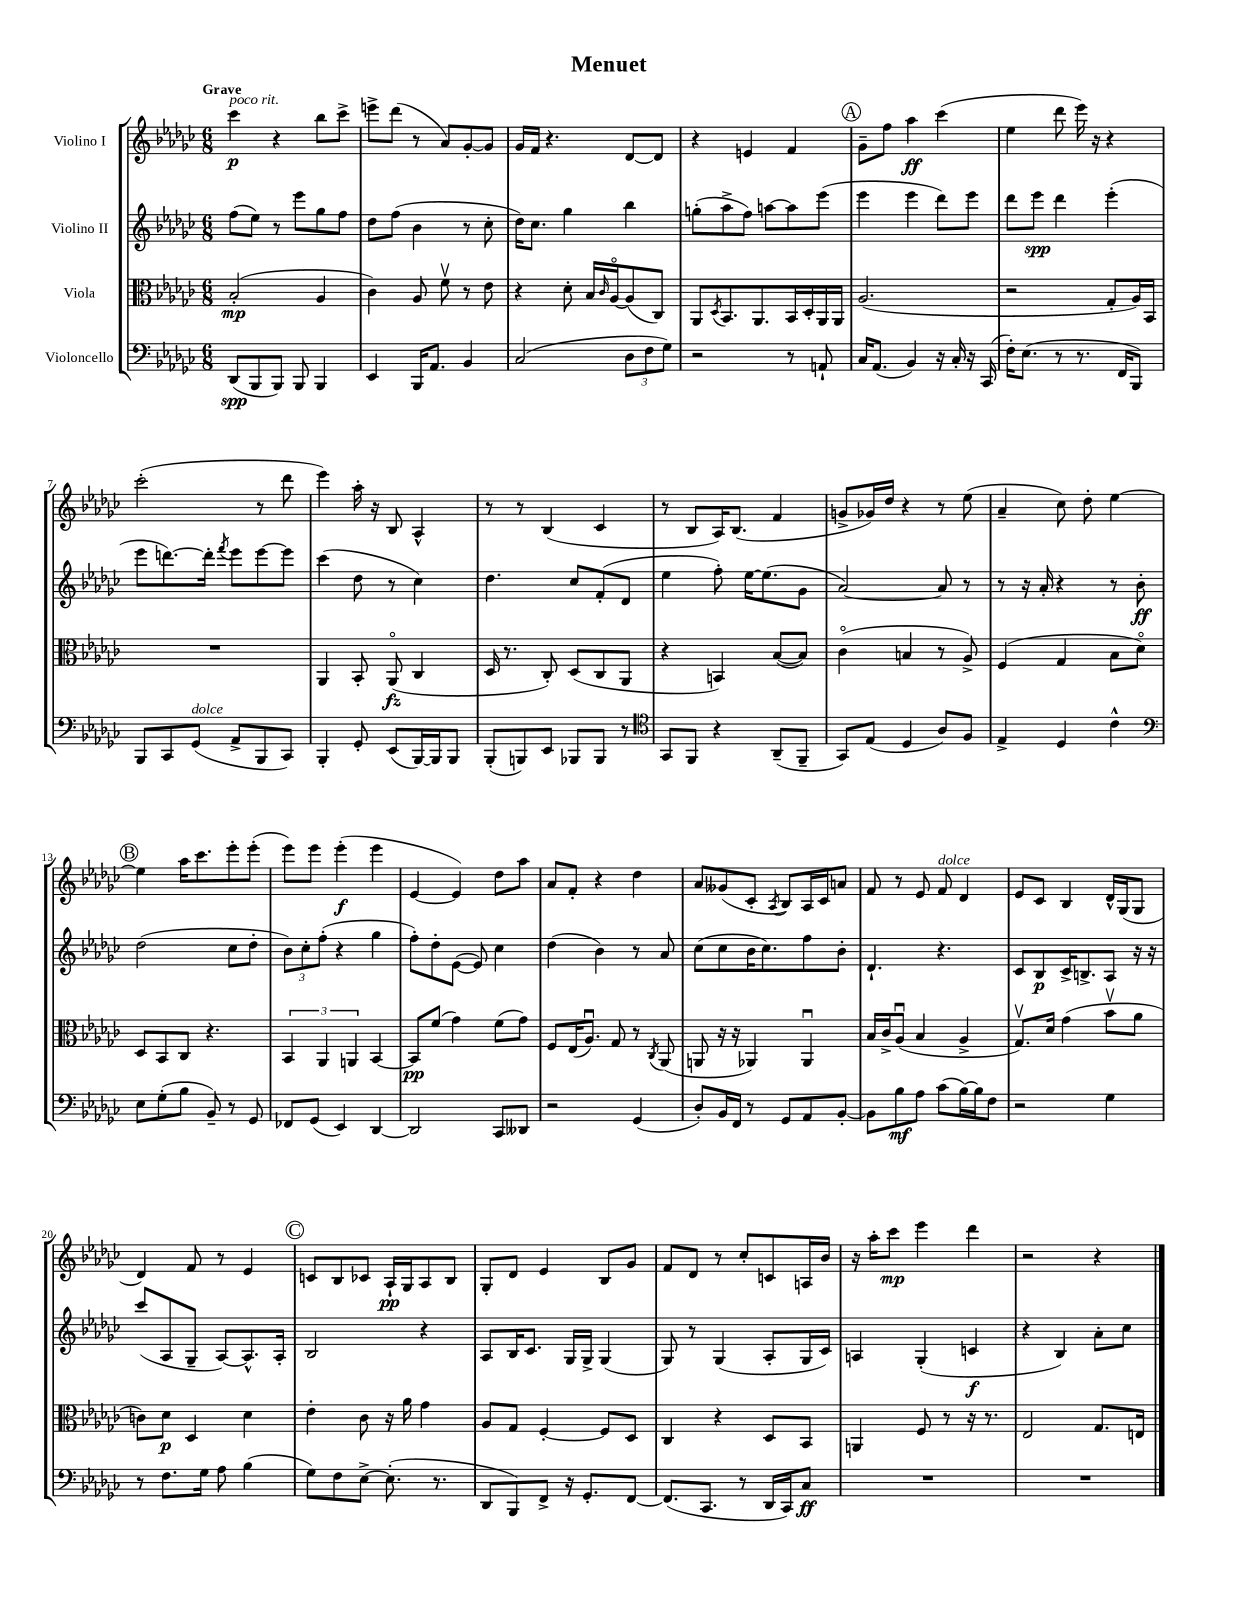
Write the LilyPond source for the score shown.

\header { title = "Menuet" }
<<
\new StaffGroup <<
\new Staff = "s0" \with { instrumentName = "Violino I" } {
    \clef treble \key ges \major \numericTimeSignature \time 6/8 \tempo "Grave"
    ces'''4\p^\markup { \italic "poco rit." } r4 bes''8 ces'''8-> |
    e'''8-> des'''8( r8 aes'8) ges'8~-. ges'8 |
    ges'16 f'16 r4. des'8~ des'8 |
    r4 e'4 f'4 |
    \mark \markup { \circle "A" } ges'8-- f''8 aes''4\ff ces'''4( |
    ees''4 des'''8 ees'''16) r16 r4 |
    ces'''2-.( r8 des'''8 |
    ees'''4) aes''16-. r16 bes8 aes4-^ |
    r8 r8 bes4( ces'4 |
    r8 bes8 aes16) bes8.( f'4 |
    g'8-> ges'16) des''16 r4 r8 ees''8( |
    aes'4-- ces''8) des''8-. ees''4~ |
    \mark \markup { \circle "B" } ees''4 aes''16 ces'''8. ees'''8-. ees'''8-.( |
    ees'''8) ees'''8 ees'''4-.\f( ees'''4 |
    ees'4~ ees'4) des''8 aes''8 |
    aes'8 f'8-. r4 des''4 |
    aes'8 geses'8( ces'8-. \acciaccatura { aes8 } bes8) aes16 ces'16 a'8 |
    f'8 r8 ees'8 f'8^\markup { \italic "dolce" } des'4 |
    ees'8 ces'8 bes4 des'16-^ ges16( ges8 |
    des'4) f'8 r8 ees'4 |
    \mark \markup { \circle "C" } c'8 bes8 ces'8 aes16-!\pp ges16 aes8 bes8 |
    ges8-. des'8 ees'4 bes8 ges'8 |
    f'8 des'8 r8 ces''8-. c'8 a16 bes'16 |
    r16 aes''16-. ces'''8\mp ees'''4 des'''4 |
    r2 r4 \bar "|." |
}
\new Staff = "s1" \with { instrumentName = "Violino II" } {
    \clef treble \key ges \major \numericTimeSignature \time 6/8
    f''8( ees''8) r8 ees'''8 ges''8 f''8 |
    des''8 f''8( bes'4 r8 ces''8-. |
    des''16) ces''8. ges''4 bes''4 |
    g''8-.( aes''8-> f''8) a''8~ a''8 ees'''8( |
    \mark \markup { \circle "A" } ees'''4 ees'''4 des'''8) ees'''8 |
    des'''8 ees'''8\spp des'''4 ees'''4-.( |
    ees'''8 d'''8.~) d'''16-. \acciaccatura { f'''8 } ees'''8 ees'''8~ ees'''8 |
    ces'''4( des''8 r8 ces''4) |
    des''4. ces''8 f'8-.( des'8 |
    ees''4 f''8-.) ees''16~ ees''8.( ges'8 |
    aes'2~) aes'8 r8 |
    r8 r16 aes'16-. r4 r8 bes'8-.\ff |
    \mark \markup { \circle "B" } des''2( ces''8 des''8-. |
    \tuplet 3/2 { bes'8) ces''8-. f''8-.( } r4 ges''4 |
    f''8-.) des''8-. ees'8~( ees'8) ces''4 |
    des''4( bes'4) r8 aes'8 |
    ces''8( ces''8 bes'16 ces''8.) f''8 bes'8-. |
    des'4.-! r4. |
    ces'8 bes8\p ces'16-> b8.-> aes8 r16 r16 |
    ces'''8( aes8 ges8-- aes8~) aes8.-^ aes16-. |
    \mark \markup { \circle "C" } bes2 r4 |
    aes8 bes16 ces'8. ges16 ges16-> ges4( |
    ges8) r8 ges4( aes8-. ges16 ces'16) |
    a4 ges4-.( c'4\f |
    r4 bes4) aes'8-. ces''8 \bar "|." |
}
\new Staff = "s2" \with { instrumentName = "Viola" } {
    \clef alto \key ges \major \numericTimeSignature \time 6/8
    bes2-.\mp( aes4 |
    ces'4) aes8 f'8\upbow r8 ees'8 |
    r4 des'8-. bes16 \grace { ces'16 } aes16~\flageolet aes8( ces8) |
    aes,8 \acciaccatura { des8 } bes,8. aes,8. bes,16 des16-. aes,16 aes,16 |
    \mark \markup { \circle "A" } aes2.( |
    r2 ges8-. aes16) bes,16 |
    R2. |
    aes,4 bes,8-. aes,8\flageolet\fz( ces4 |
    des16 r8. ces8-.) des8( ces8 aes,8 |
    r4 b,4) bes8~( bes8) |
    ces'4\flageolet( b4 r8 aes8->) |
    f4( ges4 bes8 des'8\flageolet) |
    \mark \markup { \circle "B" } des8 bes,8 ces8 r4. |
    \tuplet 3/2 { bes,4 aes,4 a,4 } bes,4~ |
    bes,8\pp f'8( ges'4) f'8( ges'8) |
    f8 ees16( aes8.\downbow) ges8 r8 \acciaccatura { ces8 } aes,8( |
    a,8 r16 r16 aes,4) aes,4\downbow |
    bes16 ces'16-> aes8\downbow( bes4 aes4-> |
    ges8.\upbow) des'16 ges'4( bes'8\upbow aes'8 |
    c'8) des'8\p des4 des'4 |
    \mark \markup { \circle "C" } ees'4-. ces'8 r16 aes'16 ges'4 |
    aes8 ges8 f4~-. f8 des8 |
    ces4 r4 des8 bes,8 |
    a,4 f8 r8 r16 r8. |
    ees2 ges8. e16 \bar "|." |
}
\new Staff = "s3" \with { instrumentName = "Violoncello" } {
    \clef bass \key ges \major \numericTimeSignature \time 6/8
    des,8\spp( bes,,8 bes,,8) bes,,8 bes,,4 |
    ees,4 bes,,16 aes,8. bes,4 |
    ces2( \tuplet 3/2 { des8 f8 ges8) } |
    r2 r8 a,8-! |
    \mark \markup { \circle "A" } ces16 aes,8.( bes,4) r16 ces16-. r16 ces,16( |
    f16-.) ees8.( r8 r8. f,16 bes,,8) |
    bes,,8 ces,8 ges,8^\markup { \italic "dolce" }( aes,8-> bes,,8 ces,8) |
    bes,,4-. ges,8-. ees,8( bes,,16~) bes,,16 bes,,8 |
    bes,,8-.( b,,8) ees,8 bes,,8 bes,,8 r8 |
    \clef tenor ges,8 f,8 r4 aes,8--( f,8-- |
    ges,8) ees8( des4 aes8) f8 |
    ees4-> des4 ces'4-^ |
    \mark \markup { \circle "B" } \clef bass ees8 ges8-.( bes8 bes,8--) r8 ges,8 |
    fes,8 ges,8( ees,4) des,4~ |
    des,2 ces,8 deses,8 |
    r2 ges,4( |
    des8-.) bes,16 f,16 r8 ges,8 aes,8 bes,8~-. |
    bes,8 bes8\mf aes8 ces'8( bes16~) bes16 f8 |
    r2 ges4 |
    r8 f8. ges16 aes8 bes4( |
    \mark \markup { \circle "C" } ges8) f8 ees8~-> ees8.-.( r8. |
    des,8 bes,,8) f,8-> r16 ges,8.-. f,8~ |
    f,8.( ces,8. r8 des,16 ces,16) ces8\ff |
    R2. |
    R2. \bar "|." |
}
>>
>>
